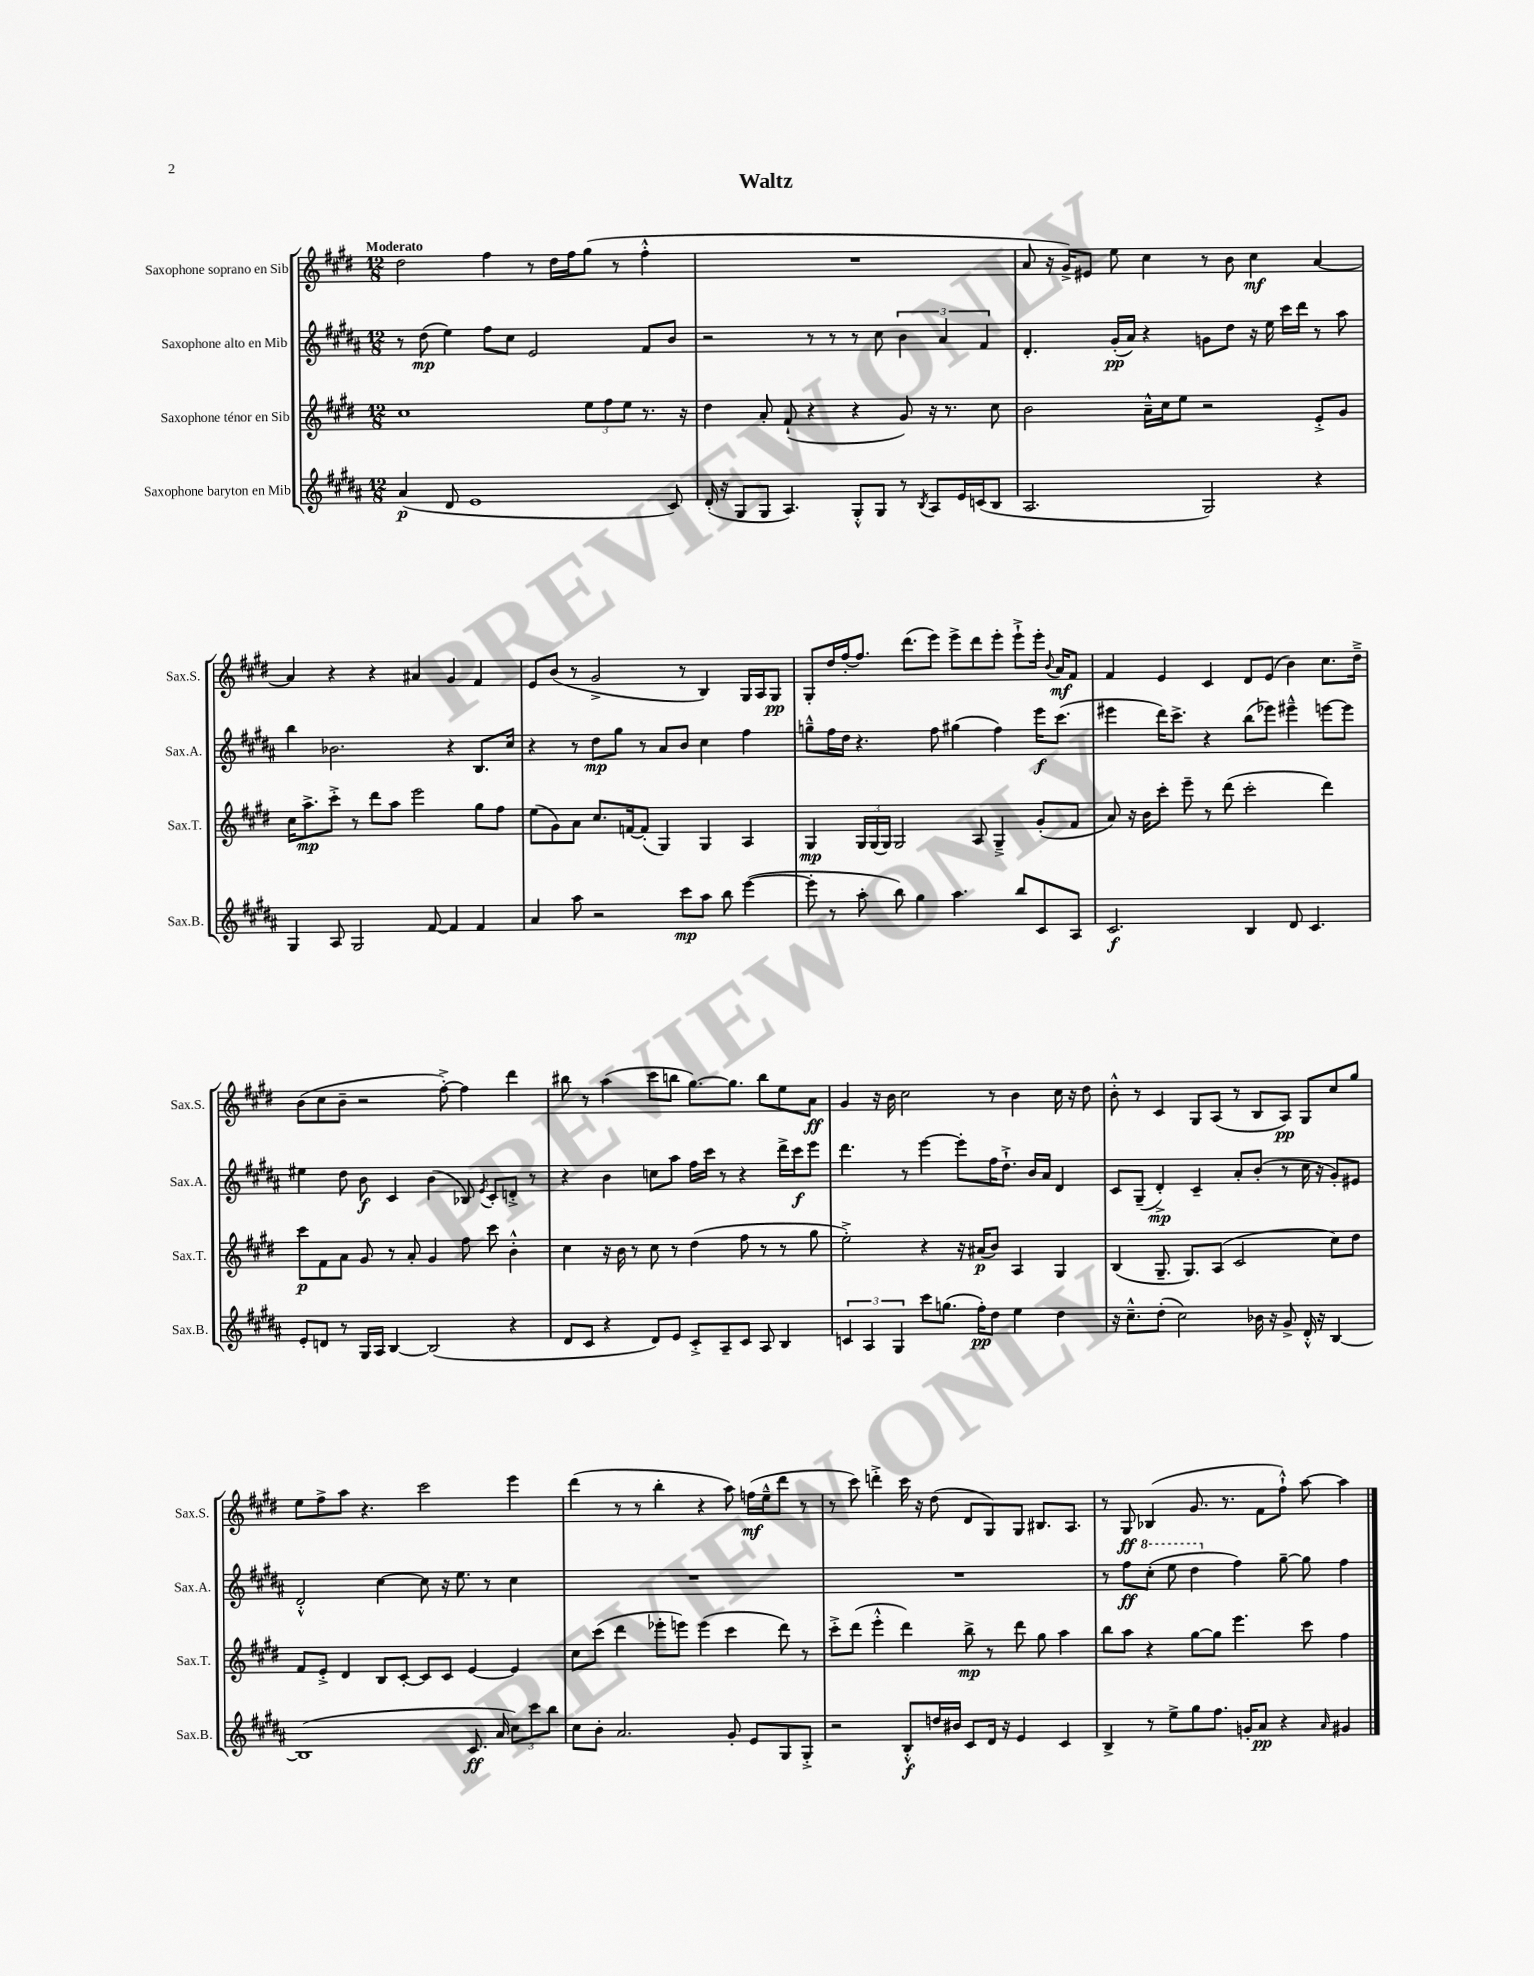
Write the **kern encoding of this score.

**kern	**dynam	**kern	**dynam	**kern	**dynam	**kern	**dynam
*part4	*part4	*part3	*part3	*part2	*part2	*part1	*part1
*staff4	*staff4	*staff3	*staff3	*staff2	*staff2	*staff1	*staff1
*I"Saxophone baryton en Mib	*	*I"Saxophone ténor en Sib	*	*I"Saxophone alto en Mib	*	*I"Saxophone soprano en Sib	*
*I'Sax.B.	*	*I'Sax.T.	*	*I'Sax.A.	*	*I'Sax.S.	*
*clefG2	*	*clefG2	*	*clefG2	*	*clefG2	*
*k[f#c#g#d#a#]	*	*k[f#c#g#d#]	*	*k[f#c#g#d#a#]	*	*k[f#c#g#d#]	*
*M12/8	*	*M12/8	*	*M12/8	*	*M12/8	*
=1	=1	=1	=1	=1	=1	=1	=1
!	!	!	!	!	!	!LO:TX:a:B:t=Moderato	!
(4a#/	p	1cc#	.	8r	.	2dd#\	.
.	.	.	.	(8dd#\	mp	.	.
8d#/	.	.	.	4ee\)	.	.	.
1e	.	.	.	.	.	.	.
.	.	.	.	8ff#\L	.	4ff#\	.
.	.	.	.	8cc#\J	.	.	.
.	.	.	.	2e/	.	8r	.
.	.	.	.	.	.	16dd#\LL	.
.	.	.	.	.	.	16ff#\J	.
.	.	12ee\L	.	.	.	(8gg#\J	.
.	.	12ff#\	.	.	.	.	.
.	.	.	.	.	.	8r	.
.	.	12ee\J	.	.	.	.	.
.	.	8.r	.	8f#/L	.	4ff#'^^\	.
8c#/)	.	.	.	8b/J	.	.	.
.	.	16r	.	.	.	.	.
=2	=2	=2	=2	=2	=2	=2	=2
(16d#'/	.	4dd#\	.	2r	.	1.r	.
16r	.	.	.	.	.	.	.
8G#/L	.	.	.	.	.	.	.
8G#/J	.	8a'/	.	.	.	.	.
4.A#/)	.	(8f#`/	.	.	.	.	.
.	.	4r	.	8r	.	.	.
.	.	.	.	8r	.	.	.
8G#'^^/L	.	4r	.	8r	.	.	.
8G#/J	.	.	.	8cc#\	.	.	.
8r	.	8g#/)	.	6b\	.	.	.
8qB/	.	.	.	.	.	.	.
8A#/L	.	16r	.	.	.	.	.
.	.	.	.	6a#/	.	.	.
.	.	8.r	.	.	.	.	.
16e/L	.	.	.	.	.	.	.
(16cn/J	.	.	.	.	.	.	.
.	.	.	.	6f#/	.	.	.
8B/J	.	8cc#\	.	.	.	.	.
=3	=3	=3	=3	=3	=3	=3	=3
2.A#/	.	2b\	.	4.d#'/	.	8a/	.
.	.	.	.	.	.	16r	.
.	.	.	.	.	.	16g#^/KL)	.
.	.	.	.	.	.	8e#X/J	.
.	.	.	.	(16g#'/LL	pp	8ee\	.
.	.	.	.	16a#/JJ)	.	.	.
.	.	16a~^^\LL	.	4r	.	4cc#\	.
.	.	16cc#\J	.	.	.	.	.
.	.	8ee\J	.	.	.	.	.
2G#/)	.	2r	.	8gn\L	.	8r	.
.	.	.	.	8dd#\J	.	8b\	.
.	.	.	.	16r	.	4cc#\	mf
.	.	.	.	16ee\	.	.	.
.	.	.	.	16ccc#\LL	.	.	.
.	.	.	.	16ddd#\JJ	.	.	.
4r	.	8e'^/L	.	8r	.	[4a/	.
.	.	8g#/J	.	8aa#\	.	.	.
!!LO:LB:g=z
=4	=4	=4	=4	=4	=4	=4	=4
4G#/	.	16cc#\KL	.	4bb\	.	4a/]	.
.	.	8.aa^\	mp	.	.	.	.
8A#/	.	8ccc#'^\J	.	2.b-X\	.	4r	.
2G#/	.	8r	.	.	.	.	.
.	.	8ddd#\L	.	.	.	4r	.
.	.	8aa\J	.	.	.	.	.
.	.	2eee\	.	.	.	4a#X/	.
[8f#/	.	.	.	.	.	.	.
4f#/]	.	.	.	4r	.	4g#/	.
4f#/	.	8gg#\L	.	8.B/L	.	4f#/	.
.	.	8ff#\J	.	.	.	.	.
.	.	.	.	16cc#/Jk	.	.	.
=5	=5	=5	=5	=5	=5	=5	=5
4a#/	.	(8ee\L	.	4r	.	8e/L	.
.	.	8g#\)	.	.	.	(8b/J	.
8aa#\	.	8a\J	.	8r	.	8r	.
2r	.	8.cc#/L	.	8dd#\L	mp	2g#^/	.
.	.	.	.	8gg#\J	.	.	.
.	.	[16fn/k	.	.	.	.	.
.	.	(8f'/J]	.	8r	.	.	.
.	.	4G#/)	.	8a#/L	.	.	.
8ccc#\L	mp	.	.	8b/J	.	8r	.
8aa#\J	.	4G#/	.	4cc#\	.	4B/)	.
8bb\	.	.	.	.	.	.	.
([4eee\	.	4A/	.	4ff#\	.	16G#/LL	.
.	.	.	.	.	.	16A/J	.
.	.	.	.	.	.	8G#/J	pp
=6	=6	=6	=6	=6	=6	=6	=6
8eee'\]	.	4G#/	mp	8ggn~^^\L	.	8G#'/L	.
8r	.	.	.	16ff#\L	.	16dd#/L	.
.	.	.	.	16dd#\JJ	.	[16ff#'/J	.
8aa#'\	.	24G#/LL	.	4.r	.	8.ff#/J]	.
.	.	(24G#/	.	.	.	.	.
.	.	24G#/JJ)	.	.	.	.	.
8bb\)	.	2G#/	.	.	.	.	.
.	.	.	.	.	.	(8.ddd#\L	.
4gg#\	.	.	.	.	.	.	.
.	.	.	.	8ff#\	.	8eee\J)	.
4.aa#\	.	.	.	(4gg#X\	.	8eee^\L	.
.	.	8A/	.	.	.	8ddd#\	.
.	.	4G#~^/	.	4ff#\)	.	8eee'\J	.
8bb/L	.	.	.	.	.	8eee`^\L	.
8c#/	.	(8g#'/L	.	16eee\KL	f	16eee'\Jk	.
.	.	.	.	.	.	8qqb/	.
.	.	.	.	(8.ccc#\J	.	16a/KL	mf
8A#/J	.	8f#/J	.	.	.	8f#/J	.
=7	=7	=7	=7	=7	=7	=7	=7
2.c#/	f	8a/)	.	4eee#X\	.	4f#/	.
.	.	16r	.	.	.	.	.
.	.	16b\KL	.	.	.	.	.
.	.	8ccc#'\J	.	16ddd#\KL)	.	4e/	.
.	.	.	.	8.ccc#^\J	.	.	.
.	.	8eee~\	.	.	.	.	.
.	.	8r	.	4r	.	4c#/	.
.	.	(8ddd#\	.	.	.	.	.
4B/	.	2ccc#'\	.	(8bb\L	.	8d#/L	.
.	.	.	.	8eee-X\J)	.	(8e/J	.
8d#/	.	.	.	4eee#X~^^\	.	4b\)	.
4.c#/	.	.	.	.	.	.	.
.	.	4ddd#\)	.	[8eeen\L	.	8.cc#\L	.
.	.	.	.	8eee\J]	.	.	.
.	.	.	.	.	.	16dd#~^\Jk	.
!!LO:LB:g=z
=8	=8	=8	=8	=8	=8	=8	=8
8e'/L	.	8ccc#\L	p	4ee#X\	.	(8b\L	.
8dn/J	.	8f#\	.	.	.	8cc#\	.
8r	.	8a\J	.	8dd#\	.	8b~\J	.
16G#/LL	.	8g#/	.	8b\	f	2r	.
16A#/JJ	.	.	.	.	.	.	.
[4B/	.	8r	.	4c#/	.	.	.
.	.	8a'/	.	.	.	.	.
(2B/]	.	4g#/	.	(4b\	.	.	.
.	.	.	.	.	.	[8ff#'^\)	.
.	.	8ff#\	.	8B-X/)	.	4ff#\]	.
.	.	.	.	8qe/	.	.	.
.	.	8ccc#\	.	8c#'/L	.	.	.
4r	.	4b'^^\	.	8dn'^/J	.	4ddd#\	.
.	.	.	.	8r	.	.	.
=9	=9	=9	=9	=9	=9	=9	=9
8d#/L	.	4cc#\	.	4r	.	8bb#X\	.
8c#/J	.	.	.	.	.	8r	.
4r	.	16r	.	4b\	.	(4aa\	.
.	.	16b\	.	.	.	.	.
.	.	8r	.	.	.	.	.
8d#/L)	.	8cc#\	.	8ccn\L	.	8ccc#\L	.
8e/J	.	8r	.	8aa#\J	.	8bbn\J	.
8c#'^/L	.	(4dd#\	.	16ff#\LL	.	[8.gg#\L)	.
.	.	.	.	16ccc#\JJ	.	.	.
8A#~/	.	.	.	8r	.	.	.
.	.	.	.	.	.	8.gg#\J]	.
8c#/J	.	8ff#\	.	4r	.	.	.
8A#/	.	8r	.	.	.	8bb\L	.
4B/	.	8r	.	16ddd#^\LL	.	8ee\	.
.	.	.	.	16ccc#\J	f	.	.
.	.	8gg#\	.	8eee\J	.	8a\J	ff
=10	=10	=10	=10	=10	=10	=10	=10
6cn/	.	2ee'^\)	.	4.ddd#\	.	4g#/	.
6A#/	.	.	.	.	.	.	.
.	.	.	.	.	.	16r	.
.	.	.	.	.	.	16b\	.
6G#/	.	.	.	.	.	.	.
.	.	.	.	8r	.	2cc#\	.
8ccc#\L	.	4r	.	[4eee\	.	.	.
(8.ggn\J	.	.	.	.	.	.	.
.	.	16r	.	8eee'\L]	.	.	.
16ff#'\KL)	pp	(16a#X/KL	p	.	.	.	.
8dd#\J	.	8b/J)	.	16ff#\K	.	8r	.
.	.	.	.	8.dd#`^\J	.	.	.
4ee\	.	4A/	.	.	.	4b\	.
.	.	.	.	16b/LL	.	.	.
.	.	.	.	16a#/JJ	.	.	.
4dd#\	.	4G#/	.	4d#/	.	16cc#\	.
.	.	.	.	.	.	16r	.
.	.	.	.	.	.	8dd#\	.
=11	=11	=11	=11	=11	=11	=11	=11
16r	.	(4B/	.	8c#/L	.	8b'^^\	.
8.cc#~^^\L	.	.	.	.	.	.	.
.	.	.	.	(8G#~/J	.	8r	.
(8dd#'\J	.	8.G#~/	.	4d#'^/)	mp	4c#/	.
2cc#\)	.	.	.	.	.	.	.
.	.	8.G#/L)	.	.	.	.	.
.	.	.	.	4c#~/	.	8G#/L	.
.	.	(8A/J	.	.	.	(8A/J	.
.	.	2c#/	.	8a#'/L	.	8r	.
16b-X\	.	.	.	(8b'/J	.	8B/L	.
16r	.	.	.	.	.	.	.
8g#^/	.	.	.	8r	.	8A/J)	pp
16d#'^^/	.	.	.	16cc#\	.	8G#/L	.
16r	.	.	.	16r	.	.	.
[4B/	.	8cc#\L)	.	8g#'/L)	.	8cc#/	.
.	.	8dd#\J	.	8e#X/J	.	8gg#/J	.
!!LO:LB:g=z
=12	=12	=12	=12	=12	=12	=12	=12
(1B]	.	8f#/L	.	2d#'^^/	.	8ee\L	.
.	.	8e'^/J	.	.	.	8ff#^\	.
.	.	4d#/	.	.	.	8aa\J	.
.	.	.	.	.	.	4.r	.
.	.	8B/L	.	[4cc#\	.	.	.
.	.	[8c#'/J	.	.	.	.	.
.	.	8c#/L]	.	8cc#\]	.	2ccc#\	.
.	.	8c#/J	.	16r	.	.	.
.	.	.	.	8.ee\	.	.	.
8.c#/	ff	[4e/	.	.	.	.	.
.	.	.	.	8r	.	.	.
16a#/	.	.	.	.	.	.	.
12cc#\L)	.	4e/]	.	4cc#\	.	4eee\	.
12ccc#\	.	.	.	.	.	.	.
12bb\J	.	.	.	.	.	.	.
=13	=13	=13	=13	=13	=13	=13	=13
8cc#\L	.	8cc#\L	.	1.r	.	(4ddd#\	.
8b'\J	.	(8ccc#\J	.	.	.	.	.
2.a#/	.	4ddd#\	.	.	.	8r	.
.	.	.	.	.	.	8r	.
.	.	8eee-X'\L	.	.	.	4bb'\	.
.	.	8eeen\J)	.	.	.	.	.
.	.	(4eee\	.	.	.	4r	.
8g#'/	.	4ccc#\	.	.	.	8aa\)	.
8e/L	.	.	.	.	.	(16ffn\LL	mf
.	.	.	.	.	.	16ee~^^\J	.
8G#/	.	8ddd#\)	.	.	.	8ddd#\J	.
8G#'^/J	.	8r	.	.	.	8r	.
=14	=14	=14	=14	=14	=14	=14	=14
2r	.	8ccc#'^\L	.	1.r	.	8r	.
.	.	(8ddd#\J	.	.	.	8ccc#\)	.
.	.	4eee'^^\	.	.	.	4dddn'^\	.
8B'^^/L	f	4ddd#\)	.	.	.	16ccc#\	.
.	.	.	.	.	.	16r	.
16ddn/L	.	.	.	.	.	(8dd#\	.
16b#X/JJ	.	.	.	.	.	.	.
8c#/L	.	8bb^\	mp	.	.	8d#/L	.
16d#/Jk	.	8r	.	.	.	8G#/)	.
16r	.	.	.	.	.	.	.
4e/	.	8ddd#\	.	.	.	8G#/J	.
.	.	8gg#\	.	.	.	8.B#X/L	.
4c#/	.	4aa\	.	.	.	.	.
.	.	.	.	.	.	8.A/J	.
=15	=15	=15	=15	=15	=15	=15	=15
4B^/	.	8bb\L	.	8r	.	8r	.
.	.	8aa\J	.	8ff#\L	ff	8G#/	ff
*	*	*	*	*8va	*	*	*
8r	.	4r	.	(8ccc#'\J	.	(4B-X/	.
8ee^\L	.	.	.	8eee\	.	.	.
8gg#\	.	[8gg#\L	.	4ddd#\	.	8.g#/	.
8.ff#\J	.	8gg#\J]	.	.	.	.	.
.	.	.	.	.	.	8.r	.
*	*	*	*	*X8va	*	*	*
.	.	4.eee\	.	4ff#\)	.	.	.
16gn'/KL	.	.	.	.	.	.	.
8a#/J	pp	.	.	.	.	8f#\L	.
4r	.	.	.	[8gg#~\	.	8ff#`^^\J)	.
.	.	8ccc#\	.	8gg#\]	.	[8aa\	.
16qqa#/	.	.	.	.	.	.	.
4g#X/	.	4ff#\	.	4ff#\	.	4aa\]	.
==	==	==	==	==	==	==	==
*-	*-	*-	*-	*-	*-	*-	*-
